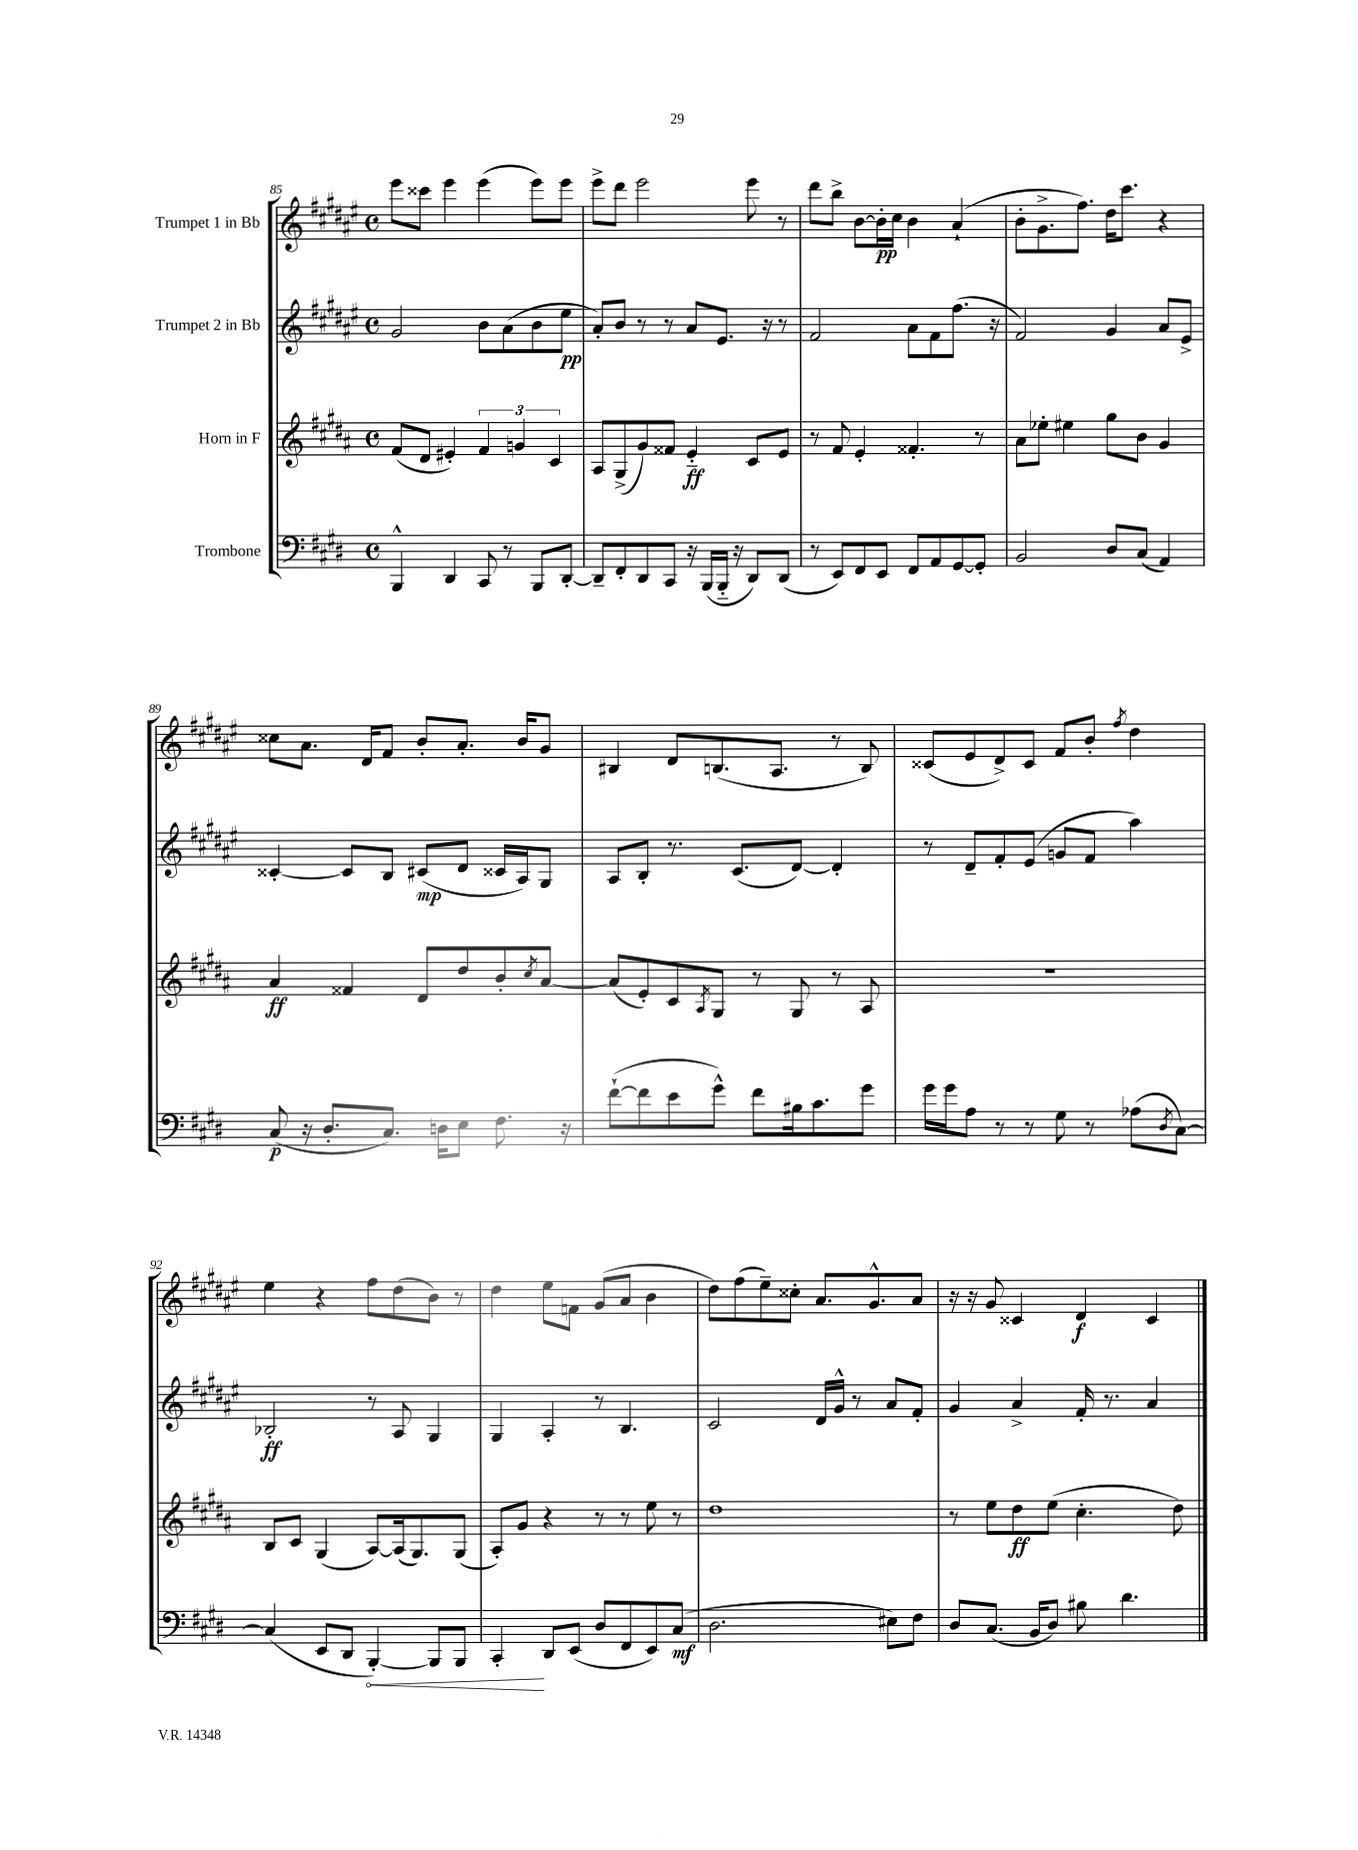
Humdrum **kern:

**kern	**dynam	**kern	**dynam	**kern	**dynam	**kern	**dynam
*part4	*part4	*part3	*part3	*part2	*part2	*part1	*part1
*staff4	*staff4	*staff3	*staff3	*staff2	*staff2	*staff1	*staff1
*I"Trombone	*	*I"Horn in F	*	*I"Trumpet 2 in Bb	*	*I"Trumpet 1 in Bb	*
*clefF4	*	*clefG2	*	*clefG2	*	*clefG2	*
*k[f#c#g#d#]	*	*k[f#c#g#d#a#]	*	*k[f#c#g#d#a#e#]	*	*k[f#c#g#d#a#e#]	*
*M4/4	*	*M4/4	*	*M4/4	*	*M4/4	*
*met(c)	*	*met(c)	*	*met(c)	*	*met(c)	*
=85	=85	=85	=85	=85	=85	=85	=85
4BBB^^/	.	(8f#/L	.	2g#/	.	8eee#\L	.
.	.	8d#/J	.	.	.	8ccc##X\J	.
4DD#/	.	4e#X'/)	.	.	.	4eee#\	.
8CC#/	.	6f#/	.	8b\L	.	(4eee#\	.
8r	.	.	.	(8a#\	.	.	.
.	.	6gn/	.	.	.	.	.
8BBB/L	.	.	.	8b\	.	8eee#\L)	.
.	.	6c#/	.	.	.	.	.
[8DD#'/J	.	.	.	8ee#\J	pp	8eee#\J	.
=86	=86	=86	=86	=86	=86	=86	=86
8DD#~/L]	.	8A#/L	.	8a#'/L)	.	8eee#^\L	.
8FF#'/	.	(8G#^/	.	8b/J	.	8ddd#\J	.
8DD#/	.	8g#/)	.	8r	.	2eee#\	.
8CC#/J	.	8f##X/J	.	8r	.	.	.
16r	.	4e/	ff	8a#/L	.	.	.
(16BBB/LL	.	.	.	.	.	.	.
16BBB/JJ	.	.	.	8.e#/J	.	.	.
16r	.	.	.	.	.	.	.
8DD#/L)	.	8c#/L	.	.	.	8eee#\	.
.	.	.	.	16r	.	.	.
(8DD#/J	.	8e/J	.	8r	.	8r	.
=87	=87	=87	=87	=87	=87	=87	=87
8r	.	8r	.	2f#/	.	8ddd#\L	.
8EE/L)	.	8f#/	.	.	.	8bb^\J	.
8FF#/	.	4e'/	.	.	.	[8b\L	.
8EE/J	.	.	.	.	.	16b'\L]	pp
.	.	.	.	.	.	16cc#\JJ	.
8FF#/L	.	4.f##X'/	.	8a#\L	.	4b\	.
8AA/	.	.	.	8f#\	.	.	.
[8GG#/	.	.	.	(8.ff#\J	.	(4a#`/	.
8GG#'/J]	.	8r	.	.	.	.	.
.	.	.	.	16r	.	.	.
=88	=88	=88	=88	=88	=88	=88	=88
2BB/	.	8a#\L	.	2f#/)	.	8b'\L	.
.	.	8ee-X'\J	.	.	.	8.g#^\	.
.	.	4ee#X\	.	.	.	.	.
.	.	.	.	.	.	8.ff#\J)	.
8D#/L	.	8gg#\L	.	4g#/	.	16dd#\KL	.
.	.	.	.	.	.	8.ccc#\J	.
(8C#/J	.	8b\J	.	.	.	.	.
4AA/)	.	4g#/	.	8a#/L	.	4r	.
.	.	.	.	8e#^/J	.	.	.
!!LO:LB:g=z
=89	=89	=89	=89	=89	=89	=89	=89
(8C#/	p	4a#/	ff	[4c##X'/	.	8cc##X\L	.
16r	.	.	.	.	.	8.a#\J	.
8.D#'/L	.	.	.	.	.	.	.
.	.	4f##X/	.	8c##/L]	.	.	.
.	.	.	.	.	.	16d#/KL	.
8.C#/J)	.	.	.	8B/J	.	8f#/J	.
.	.	8d#/L	.	(8c#X/L	mp	8b'/L	.
16Dn\KL	.	.	.	.	.	.	.
8E\J	.	8dd#/	.	8d#/J	.	8.a#'/J	.
8.F#\	.	8b'/	.	16c##X/LL	.	.	.
.	.	.	.	16A#/J)	.	16b/KL	.
.	.	8qcc#/	.	.	.	.	.
.	.	[8a#/J	.	8G#/J	.	8g#/J	.
16r	.	.	.	.	.	.	.
=90	=90	=90	=90	=90	=90	=90	=90
([8f#`\L	.	(8a#/L]	.	8A#/L	.	4B#X/	.
8f#\]	.	8e'/)	.	8B'/J	.	.	.
8e\	.	8c#/	.	8.r	.	8d#/L	.
.	.	8qA#/	.	.	.	.	.
8g#^^\J)	.	8G#/J	.	.	.	(8.Bn/	.
.	.	.	.	(8.c#/L	.	.	.
8f#\L	.	8r	.	.	.	.	.
.	.	.	.	.	.	8.A#/J	.
16B#X\k	.	8G#/	.	[8d#/J)	.	.	.
8.c#\	.	.	.	.	.	.	.
.	.	8r	.	4d#'/]	.	8r	.
8g#\J	.	8A#/	.	.	.	8B/)	.
=91	=91	=91	=91	=91	=91	=91	=91
16g#\LL	.	1r	.	8r	.	(8c##X/L	.
16g#\J	.	.	.	.	.	.	.
8A\J	.	.	.	8d#~/L	.	8e#/	.
8r	.	.	.	8f#'/	.	8d#^/)	.
8r	.	.	.	(8e#/J	.	8c##/J	.
8G#\	.	.	.	8gn/L	.	8f#/L	.
8r	.	.	.	8f#/J	.	8b'/J	.
.	.	.	.	.	.	8qff#/	.
(8A-X\L	.	.	.	4aa#\)	.	4dd#\	.
8qD#/	.	.	.	.	.	.	.
[8C#\J)	.	.	.	.	.	.	.
!!LO:LB:g=z
=92	=92	=92	=92	=92	=92	=92	=92
(4C#/]	.	8B/L	.	2B-X'/	ff	4ee#\	.
.	.	8c#/J	.	.	.	.	.
8EE/L	.	(4G#/	.	.	.	4r	.
8DD#/J	.	.	.	.	.	.	.
!	!LO:HP:b	!	!	!	!	!	!
[4BBB'/)	<	[8A#/L)	.	8r	.	8ff#\L	.
.	.	(16A#/k]	.	8A#/	.	(8dd#\	.
.	.	8.G#/)	.	.	.	.	.
8BBB/L]	.	.	.	4G#/	.	8b\J)	.
8BBB/J	.	(8G#/J	.	.	.	8r	.
=93	=93	=93	=93	=93	=93	=93	=93
4CC#'/	.	8A#'/L)	.	4G#/	.	4dd#\	.
.	.	8g#/J	.	.	.	.	.
8DD#/L	[	4r	.	4A#'/	.	8ee#\L	.
(8EE/J	.	.	.	.	.	8fn\J	.
8D#/L	.	8r	.	8r	.	(8g#/L	.
8FF#/	.	8r	.	4.B/	.	8a#/J	.
8EE/)	.	8ee\	.	.	.	4b\	.
(8C#/J	mf	8r	.	.	.	.	.
=94	=94	=94	=94	=94	=94	=94	=94
2.D#\	.	1dd#	.	2c#/	.	8dd#\L)	.
.	.	.	.	.	.	(8ff#\	.
.	.	.	.	.	.	8ee#~\)	.
.	.	.	.	.	.	8cc##X'\J	.
.	.	.	.	16d#/LL	.	8.a#/L	.
.	.	.	.	16g#^^/JJ	.	.	.
.	.	.	.	8r	.	.	.
.	.	.	.	.	.	8.g#^^/	.
8E#X\L)	.	.	.	8a#/L	.	.	.
8F#\J	.	.	.	8f#'/J	.	8a#/J	.
=95	=95	=95	=95	=95	=95	=95	=95
8D#/L	.	8r	.	4g#/	.	16r	.
.	.	.	.	.	.	16r	.
(8.C#/J	.	8ee\L	.	.	.	8g#/	.
.	.	8dd#\	ff	4a#^/	.	4c##X/	.
16BB/KL	.	.	.	.	.	.	.
8D#/J)	.	(8ee\J	.	.	.	.	.
8B#X\	.	4.cc#'\	.	16f#'/	.	4d#/	f
.	.	.	.	8.r	.	.	.
4.d#\	.	.	.	.	.	.	.
.	.	.	.	4a#/	.	4c##/	.
.	.	8dd#\)	.	.	.	.	.
==	==	==	==	==	==	==	==
*-	*-	*-	*-	*-	*-	*-	*-
